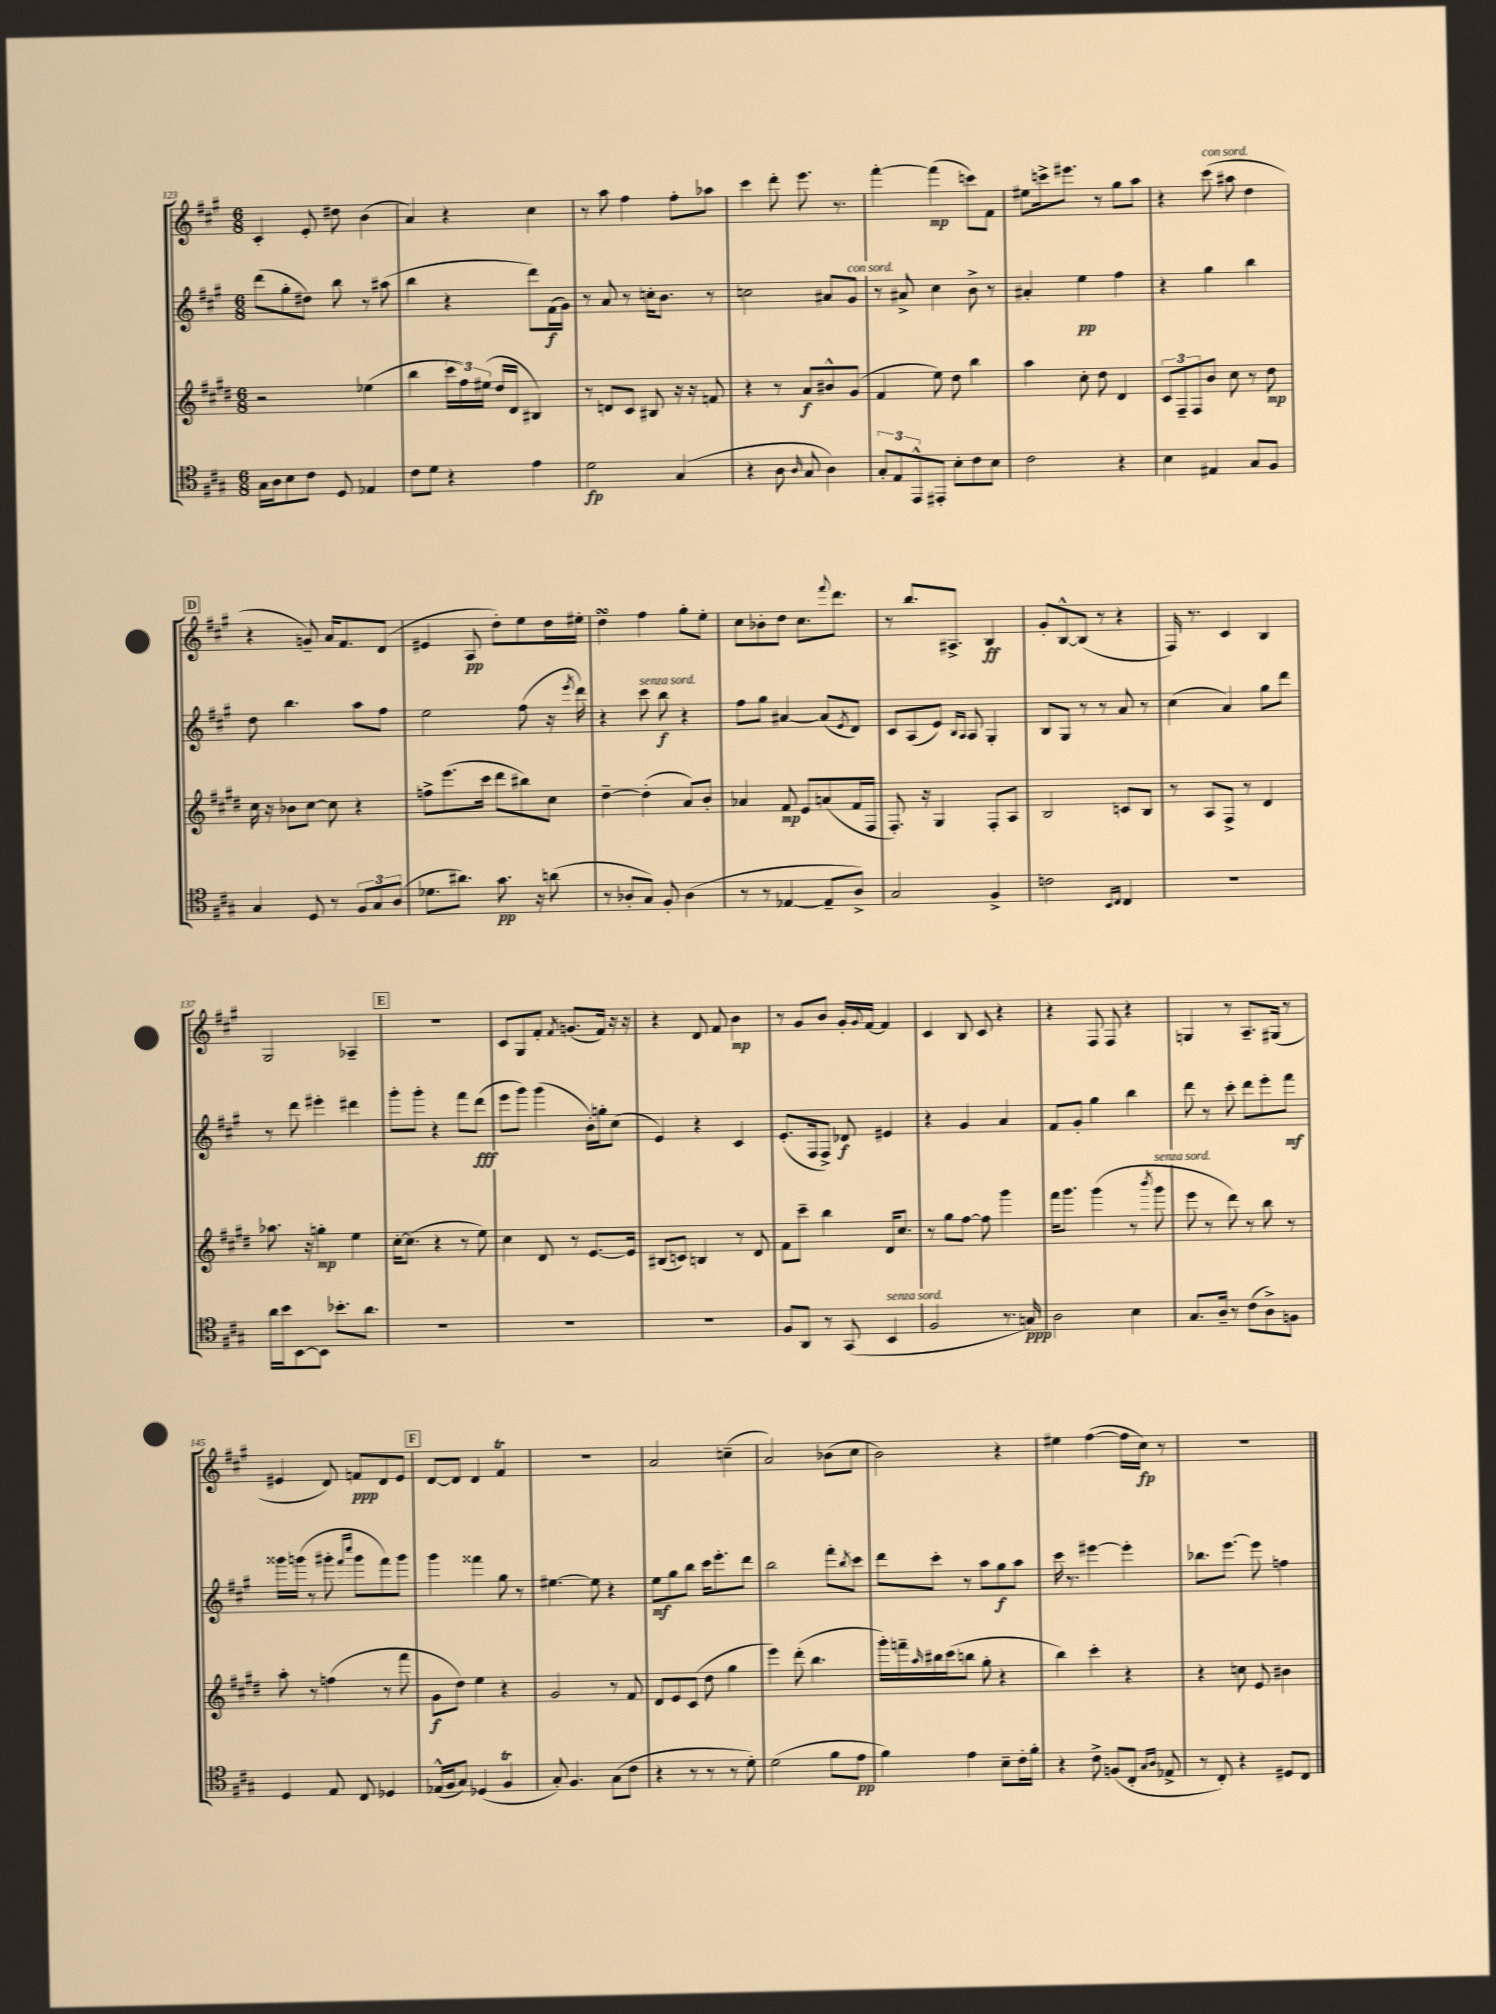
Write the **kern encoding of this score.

**kern	**dynam	**kern	**dynam	**kern	**dynam	**kern	**dynam
*part4	*part4	*part3	*part3	*part2	*part2	*part1	*part1
*staff4	*staff4	*staff3	*staff3	*staff2	*staff2	*staff1	*staff1
*clefC4	*	*clefG2	*	*clefG2	*	*clefG2	*
*k[f#c#g#]	*	*k[f#c#g#d#]	*	*k[f#c#g#]	*	*k[f#c#g#]	*
*M6/8	*	*M6/8	*	*M6/8	*	*M6/8	*
=123	=123	=123	=123	=123	=123	=123	=123
16G#\LL	.	2r	.	(8ddd\L	.	4c#'/	.
16A\J	.	.	.	.	.	.	.
8B\	.	.	.	8gg#'\	.	.	.
8c#\J	.	.	.	8dd#X\J)	.	8e'/	.
8D/	.	.	.	8bb\	.	8dd#X\	.
4E-X/	.	(4ee-X\	.	8r	.	(4b\	.
.	.	.	.	(8aa#X\	.	.	.
=124	=124	=124	=124	=124	=124	=124	=124
8c#\L	.	4bb\	.	4bb\	.	4a/)	.
8d\J	.	.	.	.	.	.	.
4r	.	24ccc#\LL	.	4r	.	4r	.
.	.	24ff#\)	.	.	.	.	.
.	.	(24ee#X\JJ	.	.	.	.	.
.	.	16dd#/LL	.	.	.	.	.
.	.	16d#/JJ	.	.	.	.	.
4e\	.	4B#X/)	.	8ddd\L)	.	4cc#\	.
.	.	.	.	(16f#\L	f	.	.
.	.	.	.	16g#\JJ)	.	.	.
=125	=125	=125	=125	=125	=125	=125	=125
2d\	fp	8r	.	8r	.	8r	.
.	.	8dn/L	.	8a/	.	8aa\	.
.	.	8c#/J	.	8r	.	4ff#\	.
.	.	8B#X/	.	16ccn'\KL	.	.	.
.	.	.	.	8.b\J	.	.	.
(4G#/	.	16r	.	.	.	8ff#'\L	.
.	.	16r	.	.	.	.	.
.	.	8fn/	.	8r	.	8aa-X\J	.
=126	=126	=126	=126	=126	=126	=126	=126
4r	.	4r	.	2ccn\	.	4ccc#\	.
8A\	.	8r	.	.	.	8ddd'\	.
16qqA/	.	.	.	.	.	.	.
8G#/	.	8a/L	f	.	.	8.eee\	.
4A\)	.	8b#X^^/	.	8a#X/L	.	.	.
.	.	.	.	.	.	8.r	.
!	!	!	!	!LO:TX:a:i:t=con sord.	!	!	!
.	.	(8g#/J	.	8g#/J	.	.	.
=127	=127	=127	=127	=127	=127	=127	=127
12G#'/L	.	4f#/	.	8r	.	[4fff#'\	.
12E/	.	.	.	.	.	.	.
.	.	.	.	8a#X^/	.	.	.
12EE^^/	.	.	.	.	.	.	.
8EE#X'/J	.	8ee\)	.	4cc#\	.	(4fff#\]	mp
8B'\L	.	8dd#\	.	.	.	.	.
8c#\	.	4bb\	.	8b^\	.	8cccn\L)	.
8B\J	.	.	.	8r	.	8f#\J	.
=128	=128	=128	=128	=128	=128	=128	=128
2c#\	.	4aa\	.	4a#X'/	.	8ee#X\L	.
.	.	.	.	.	.	16cccn^\k	.
.	.	.	.	.	.	8.eee#X\J	.
.	.	8cc#'\	.	4ee\	pp	.	.
.	.	8dd#\	.	.	.	8r	.
4r	.	4d#/	.	4ff#\	.	8gg#\L	.
.	.	.	.	.	.	8aa\J	.
=129	=129	=129	=129	=129	=129	=129	=129
4B\	.	12c#/L	.	4r	.	4r	.
.	.	12F#~/	.	.	.	.	.
.	.	12F#/	.	.	.	.	.
!	!	!	!	!	!	!LO:TX:a:i:t=con sord.	!
4E#X/	.	8b/J	.	4gg#\	.	(8ccc#\	.
.	.	8cc#\	.	.	.	8aa#X\	.
8G#/L	.	8r	.	4bb\	.	4dd\	.
8F#/J	.	8dd#\	mp	.	.	.	.
!!LO:LB:g=z
!!LO:REH:place=s1:t=D
=130	=130	=130	=130	=130	=130	=130	=130
4G#/	.	16cc#\	.	8dd\	.	4r	.
.	.	16r	.	.	.	.	.
.	.	8b-X\L	.	4.bb\	.	.	.
8D/	.	[8cc#\J	.	.	.	8gn~/)	.
8r	.	8cc#\]	.	.	.	16a/KL	.
.	.	.	.	.	.	8.f#/	.
12F#/L	.	4r	.	8aa\L	.	.	.
12G#/	.	.	.	.	.	.	.
.	.	.	.	8ff#\J	.	(8d/J	.
(12A/J	.	.	.	.	.	.	.
=131	=131	=131	=131	=131	=131	=131	=131
8.d-X\L	.	8ffn^\L	.	2ee\	.	4e#X/	.
.	.	(8.eee\	.	.	.	.	.
8.a#X\J)	.	.	.	.	.	.	.
.	.	.	.	.	.	8A/	pp
.	.	16ccc#\Jk	.	.	.	.	.
8.g#\	pp	8ddd#\L	.	.	.	8dd'\L)	.
.	.	8bb#X\)	.	(8ff#\	.	8ee\	.
16r	.	.	.	.	.	.	.
(8an\	.	8cc#\J	.	16r	.	16dd\L	.
.	.	.	.	8qeee/	.	.	.
.	.	.	.	16ddd\)	.	16ee#X'\JJ	.
=132	=132	=132	=132	=132	=132	=132	=132
8r	.	[4dd#~\	.	4r	.	4ddsSSs\	.
8A-X'/L	.	.	.	.	.	.	.
!	!	!	!	!LO:TX:a:i:t=senza sord.	!	!	!
8G#/J)	.	(4dd#'\]	.	8ccc#\	.	4ff#\	.
8F#'/	.	.	.	8bb\	f	.	.
(4A-\	.	8a/L)	.	4r	.	8gg#'\L	.
.	.	8b'/J	.	.	.	8ee'\J	.
=133	=133	=133	=133	=133	=133	=133	=133
8r	.	4a-X/	.	8ff#\L	.	8cc#\L	.
8r	.	.	.	8gg#\J	.	8b-X'\	.
[4E-X/	.	8f#/	mp	[4a#X/	.	8dd\J	.
.	.	8e/L	.	.	.	8.cc#\L	.
8E-~/L]	.	(8an/	.	(8a#/L]	.	.	.
.	.	.	.	.	.	8qqfff#/	.
.	.	.	.	.	.	8.ddd\J	.
.	.	.	.	8qe/	.	.	.
8A^/J)	.	16f#/L	.	8d/J)	.	.	.
.	.	16F#/JJ	.	.	.	.	.
=134	=134	=134	=134	=134	=134	=134	=134
2G#/	.	8.F#'/)	.	8c#/L	.	8r	.
.	.	.	.	(8A/	.	8.bb/L	.
.	.	16r	.	.	.	.	.
.	.	4G#/	.	8e/J)	.	.	.
.	.	.	.	.	.	8.A#X^/J	.
.	.	.	.	16qqB/LL	.	.	.
.	.	.	.	16qqA/JJ	.	.	.
.	.	.	.	8A/	.	.	.
4F#^/	.	8F#'/L	.	4G#'/	.	4B/	ff
.	.	8A/J	.	.	.	.	.
=135	=135	=135	=135	=135	=135	=135	=135
2cn\	.	2B/	.	8B/L	.	8g#'/L	.
.	.	.	.	8G#/J	.	[8B^^/	.
.	.	.	.	8r	.	(8B/J]	.
.	.	.	.	8r	.	8r	.
16qqBB/LL	.	.	.	.	.	.	.
16qqC#/JJ	.	.	.	.	.	.	.
4C#/	.	8cn/L	.	8a/	.	4r	.
.	.	8B/J	.	8r	.	.	.
=136	=136	=136	=136	=136	=136	=136	=136
2.r	.	8r	.	(4cc#\	.	16F#/)	.
.	.	.	.	.	.	8.r	.
.	.	8A/L	.	.	.	.	.
.	.	8F#^/J	.	4a/)	.	4c#/	.
.	.	8r	.	.	.	.	.
.	.	4d#/	.	8gg#\L	.	4B/	.
.	.	.	.	8ddd\J	.	.	.
!!LO:LB:g=z
=137	=137	=137	=137	=137	=137	=137	=137
16a\LL	.	8.aa-X\	.	8r	.	2G#/	.
16b\J	.	.	.	.	.	.	.
[8BB\	.	.	.	8ddd\	.	.	.
.	.	16r	.	.	.	.	.
8BB\J]	.	4ggn'\	mp	4eee#X'\	.	.	.
8.b-X'\L	.	.	.	.	.	.	.
.	.	4ee\	.	4ddd#X\	.	4A-X~/	.
8.a\J	.	.	.	.	.	.	.
!!LO:REH:place=s1:t=E
=138	=138	=138	=138	=138	=138	=138	=138
2.r	.	[16cc#'\KL	.	8ggg#'\L	.	2.r	.
.	.	(8.cc#\J]	.	.	.	.	.
.	.	.	.	8ggg#'\J	.	.	.
.	.	4r	.	4r	.	.	.
.	.	8r	.	8fff#\L	.	.	.
.	.	8ee\)	.	(8ddd\J	fff	.	.
=139	=139	=139	=139	=139	=139	=139	=139
2.r	.	4cc#\	.	8eee\L	.	8c#/L	.
.	.	.	.	8ggg#\J)	.	8G#/	.
.	.	8d#/	.	(4ggg#\	.	8f#'/J	.
.	.	.	.	.	.	8qf#/	.
.	.	8r	.	.	.	(8.gn/L	.
.	.	[8.e/L	.	16b'\LL)	.	.	.
.	.	.	.	16ggn'\J	.	16f#/Jk)	.
.	.	.	.	(8cc#\J	.	16r	.
.	.	16e/Jk]	.	.	.	16r	.
=140	=140	=140	=140	=140	=140	=140	=140
2.r	.	(8B#X/L	.	4e/)	.	4r	.
.	.	8cn/J)	.	.	.	.	.
.	.	4Bn/	.	4r	.	8d/	.
.	.	.	.	.	.	8f#/	.
.	.	8r	.	4c#/	.	4b\	mp
.	.	8d#/	.	.	.	.	.
=141	=141	=141	=141	=141	=141	=141	=141
8F#/L	.	8f#\L	.	(8.e'/L	.	8r	.
8AA/J	.	8ccc#~\J	.	.	.	8g#/L	.
.	.	.	.	16F#/k	.	.	.
8r	.	4bb\	.	8F#^/J)	.	8b/J	.
(8GG#/	.	.	.	8d-X/	f	16g#'/LL	.
.	.	.	.	.	.	8qqg#/	.
.	.	.	.	.	.	[16f#/JJ	.
!LO:TX:a:i:t=senza sord.	!	!	!	!	!	!	!
4BB/	.	16d#/KL	.	4e#X/	.	4f#/]	.
.	.	8.cc#/J	.	.	.	.	.
=142	=142	=142	=142	=142	=142	=142	=142
2F#/	.	8r	.	4r	.	4c#/	.
.	.	8gg#\L	.	.	.	.	.
.	.	[8ff#\J	.	4g#/	.	8B/	.
.	.	8ff#\]	.	.	.	8c#/	.
8.r	.	4ggg#\	.	4a/	.	4r	.
16Gn/)	ppp	.	.	.	.	.	.
=143	=143	=143	=143	=143	=143	=143	=143
2A\	.	16fff#\KL	.	8f#/L	.	4r	.
.	.	8.ggg#\J	.	.	.	.	.
.	.	.	.	8g#'/J	.	.	.
.	.	(4ggg#\	.	4gg#\	.	8F#/	.
.	.	.	.	.	.	8F#/	.
4B\	.	8r	.	4bb\	.	4r	.
.	.	8qbbb/	.	.	.	.	.
!	!	!LO:TX:a:i:t=senza sord.	!	!	!	!	!
.	.	8ggg#\	.	.	.	.	.
=144	=144	=144	=144	=144	=144	=144	=144
8.G#/L	.	8eee\	.	8ddd\	.	4Gn/	.
.	.	8r	.	8r	.	.	.
16A~/Jk	.	.	.	.	.	.	.
8r	.	8ddd#\)	.	8ccc#'\	.	8r	.
(8c#\L	.	8r	.	8ddd\L	.	8.A~/L	.
8A^\)	.	8bb\	.	8eee'\	.	.	.
.	.	.	.	.	.	(16G#X/Jk	.
8Fn\J	.	8r	.	8fff#\J	mf	8r	.
!!LO:LB:g=z
=145	=145	=145	=145	=145	=145	=145	=145
4D/	.	8aa'\	.	16ggg##X\LL	.	4e#X/	.
.	.	.	.	(16gggn\JJ	.	.	.
.	.	8r	.	8r	.	.	.
8E/	.	(4ffn\	.	8ggg#X'\	.	8d/)	.
.	.	.	.	16qqfff#/LL	.	.	.
.	.	.	.	16qqcccc#/JJ	.	.	.
8C#/	.	.	.	8ggg#\L	.	8fn/L	ppp
4D-X/	.	8r	.	8fff#\)	.	8d/	.
.	.	8fff#\	.	8ggg#\J	.	8e#/J	.
!!LO:REH:place=s1:t=F
=146	=146	=146	=146	=146	=146	=146	=146
(16E-X^^/LL	.	8g#\L	f	4ggg#\	.	[8d/L	.
16F#/J	.	.	.	.	.	.	.
8G#/J)	.	8dd#\J)	.	.	.	8d/J]	.
(4D-X/	.	4ee\	.	4fff##X\	.	4d/	.
4F#T/	.	4r	.	8gg#\	.	4f#T/	.
.	.	.	.	8r	.	.	.
=147	=147	=147	=147	=147	=147	=147	=147
8G#'/)	.	2g#/	.	[4.ee#X\	.	2.r	.
4.F#/	.	.	.	.	.	.	.
.	.	.	.	8ee#\]	.	.	.
(8G#\L	.	8r	.	4r	.	.	.
8c#\J	.	8f#/	.	.	.	.	.
=148	=148	=148	=148	=148	=148	=148	=148
4r	.	8d#/L	.	8ee\L	mf	2a/	.
.	.	8e/	.	8gg#\	.	.	.
8r	.	(8c#/J	.	8bb\J	.	.	.
8r	.	8dd#\	.	16ccc#\KL	.	.	.
.	.	.	.	8.eee'\	.	.	.
8r	.	4gg#\	.	.	.	(4ccn~\	.
8d'\)	.	.	.	8ddd\J	.	.	.
=149	=149	=149	=149	=149	=149	=149	=149
(2d\	.	4eee\)	.	2bb\	.	2a/)	.
.	.	(8ddd#'\	.	.	.	.	.
.	.	4.bb\	.	.	.	.	.
8f#\L	.	.	.	8fff#'\L	.	(8b-X\L	.
.	.	.	.	8qbb/	.	.	.
8e\J	pp	.	.	8ccc#\J	.	8cc#\J	.
=150	=150	=150	=150	=150	=150	=150	=150
4f#\)	.	16ggg#'\LL)	.	8ddd\L	.	2b\)	.
.	.	16fffn~\	.	.	.	.	.
.	.	16qqaa/	.	.	.	.	.
.	.	16bb#X\	.	8ccc#'\J	.	.	.
.	.	(16ccc#\J	.	.	.	.	.
4e\	.	8bbn\J	.	8r	.	.	.
.	.	8gg#'\	.	8aa\L	.	.	.
8B~\L	.	4r	.	8gg#\	f	4r	.
16c#'\L	.	.	.	8aa\J	.	.	.
16f#'\JJ	.	.	.	.	.	.	.
=151	=151	=151	=151	=151	=151	=151	=151
4r	.	4bb\)	.	16ccc#\	.	4ee#X\	.
.	.	.	.	8.r	.	.	.
8c#^\	.	4ccc#'\	.	[4eee#X\	.	([4ff#\	.
(8Fn/L	.	.	.	.	.	.	.
8C#'/J	.	4r	.	4eee#'\]	.	16ff#\LL]	.
.	.	.	.	.	.	16cc#\JJ)	fp
16qqG#/LL	.	.	.	.	.	.	.
16qqA/JJ	.	.	.	.	.	.	.
8E-X^/	.	.	.	.	.	8r	.
=152	=152	=152	=152	=152	=152	=152	=152
8r	.	4r	.	8.bb-X\L	.	2.r	.
8C#'/)	.	.	.	.	.	.	.
.	.	.	.	[8.eee\J	.	.	.
4r	.	8ccn\	.	.	.	.	.
.	.	8e/	.	8eee\]	.	.	.
8D#X/L	.	4b#X\	.	4ffn\	.	.	.
8C#/J	.	.	.	.	.	.	.
==	==	==	==	==	==	==	==
*-	*-	*-	*-	*-	*-	*-	*-
